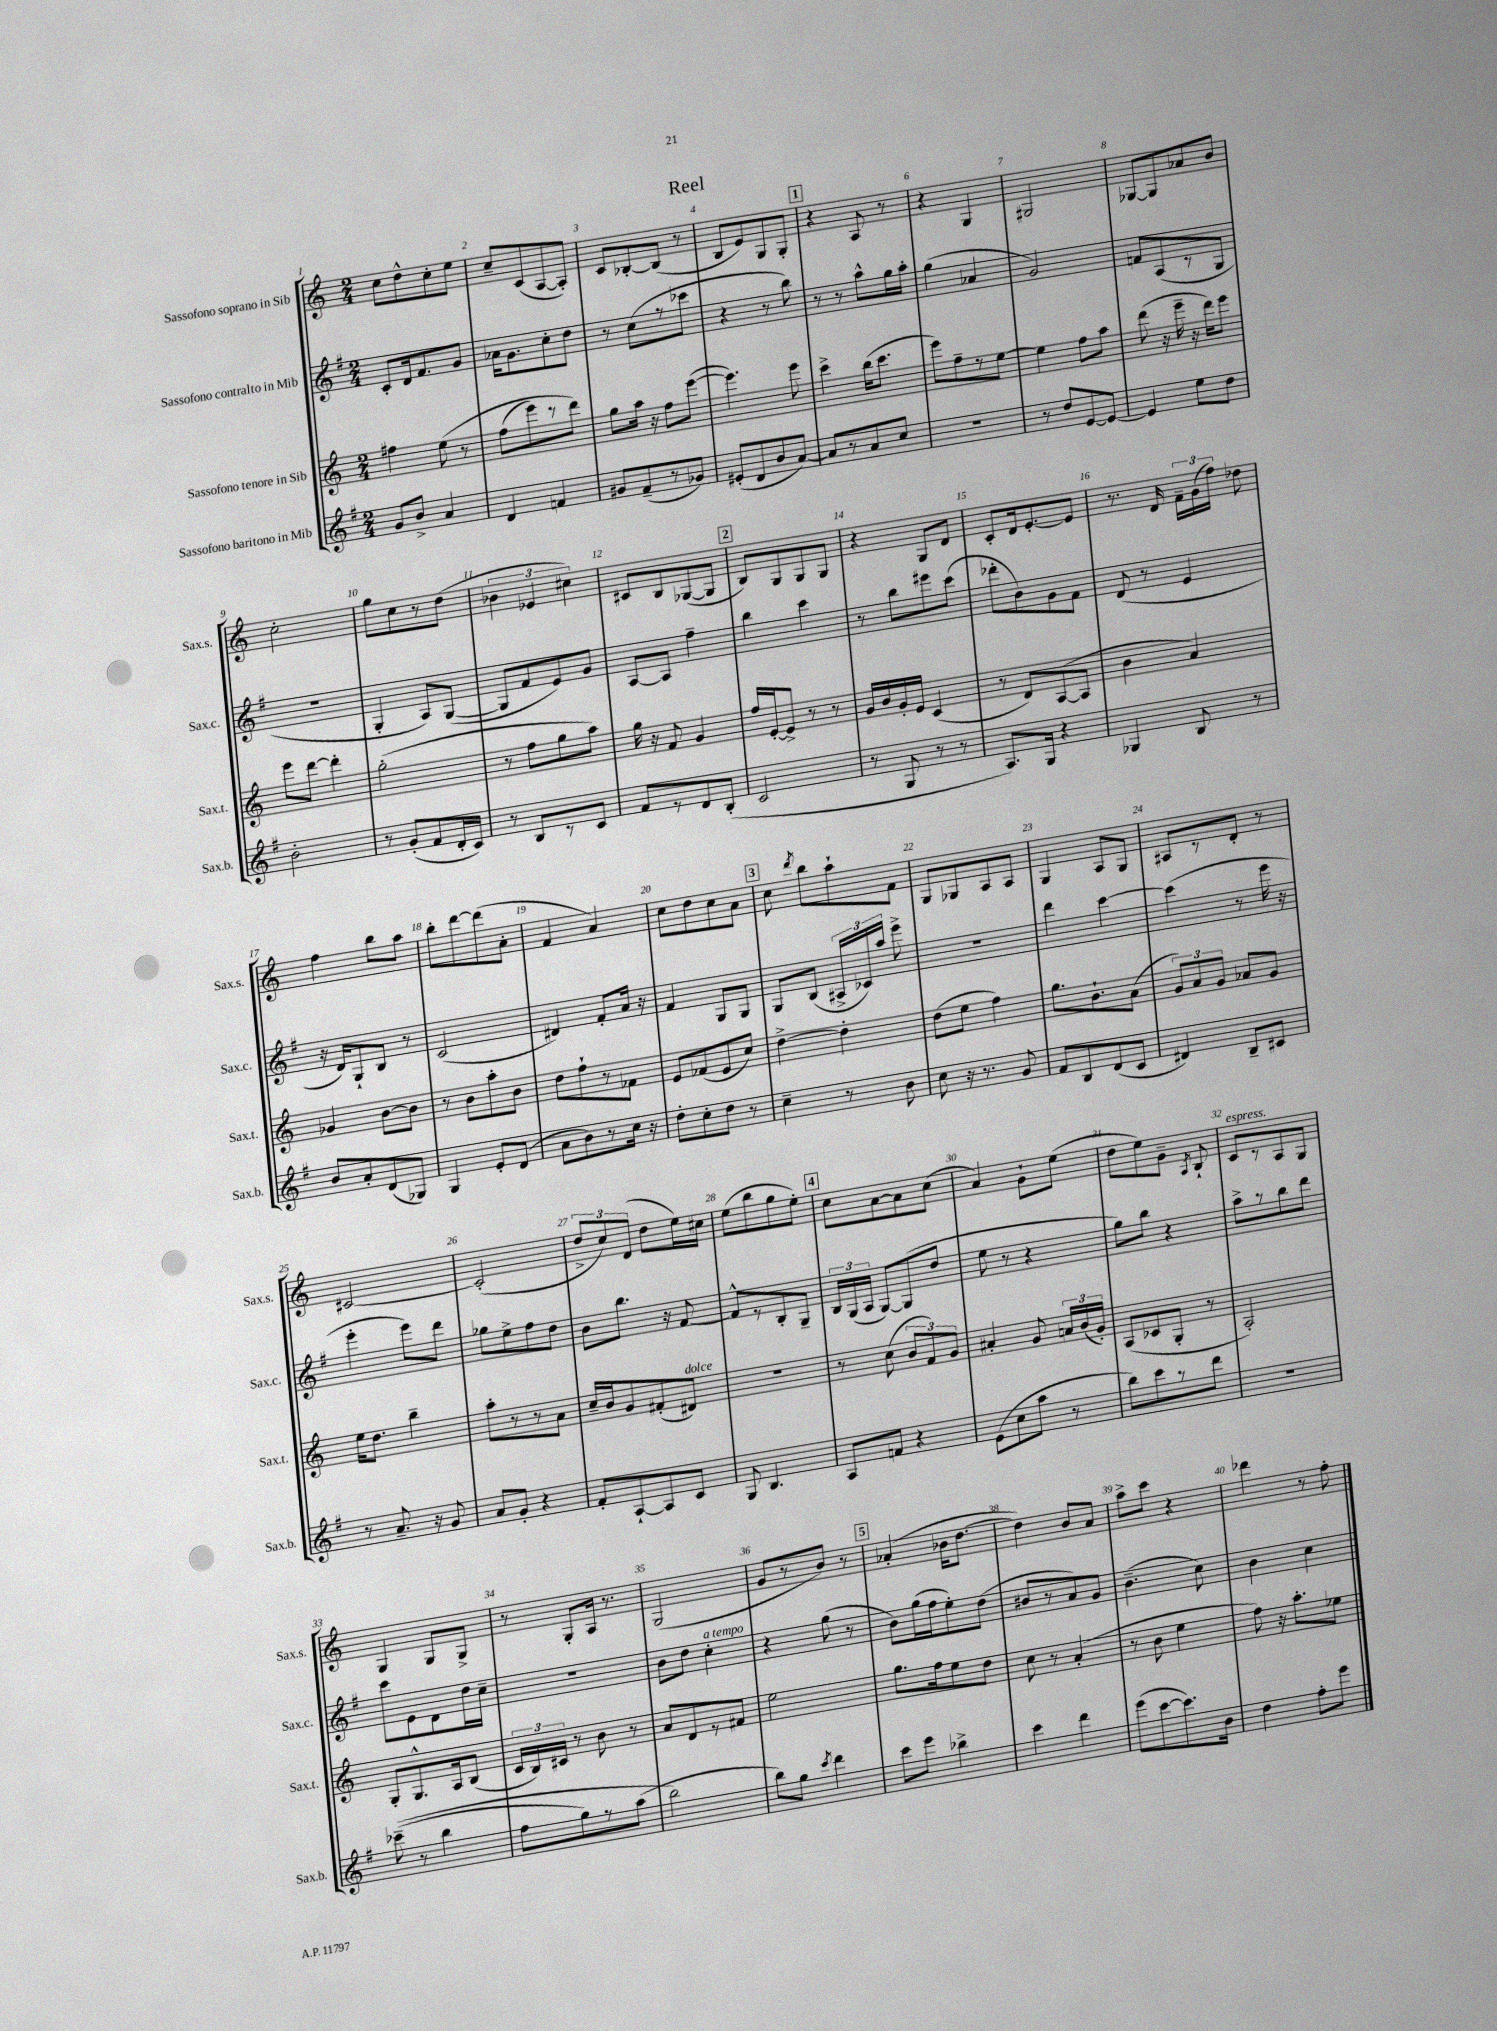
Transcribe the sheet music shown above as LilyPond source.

\header { title = "Reel" }
<<
\new StaffGroup <<
\new Staff = "s0" \with { instrumentName = "Sassofono soprano in Sib" shortInstrumentName = "Sax.s." } {
    \clef treble \key c \major \numericTimeSignature \time 2/4
    \autoBeamOff c''8[ d''8-^ c''8-. e''8] |
    c''8[-- c'8( a8~ a8]-.) |
    c'8[ bes8~-. bes8]( r8 |
    b8[ e'8) g8 g8]-. |
    \mark \markup { \box "1" } r4 a8 r8 |
    r4 g4 |
    gis2 |
    ges8[~ ges8 aes'8 b'8] |
    c''2-. |
    g''8[ c''8 r8 d''8]( |
    \tuplet 3/2 { bes'4 ees'4 cis''4) } |
    cis'8[ b8 ges8~( ges8] |
    \mark \markup { \box "2" } b8[) g8 g8 g8] |
    r4 g8[ d'8] |
    c'8[-. d'16 e'8.~-. e'8] |
    r8. d'16 \tuplet 3/2 { f'16[-- g'16( f''16]) } des''8 |
    f''4 b''8[ a''8] |
    b''8[-. d'''8~ d'''8( a'8]-. |
    f'4 a'4) |
    c''8[ d''8 c''8 a'8] |
    \mark \markup { \box "3" } c''8 \acciaccatura { d'''8 } b''8[ a''8-! f'8] |
    g8[ ges8 a8 a8] |
    g4 a8[ g8] |
    ais8[ r8 d'8]-. r8 |
    cis'2~ |
    cis'2-.( |
    \tuplet 3/2 { d''8[-> c''8) d'8]( } d''8[ e''16) cis''16] |
    e''8[( b''8 g''8 e''8]-.) |
    \mark \markup { \box "4" } c''8[ a'8~ a'8 c''8]( |
    a'4) g'8[-! e''8]( |
    d''8[ e''8) g'8]-- \acciaccatura { a8 } b8-! |
    c'8[^\markup { \italic "espress." } r8 a8 g8] |
    g4 g8[ g8]-> |
    r8 g8[-. a16] r8. |
    g2( |
    g'8[ r8 b'8]) r8 |
    \mark \markup { \box "5" } aes'4-.( bes'16[ d''8.]~ |
    d''4) b'8[ a'8] |
    a''8[-> c'''8] r4 |
    des'''4 r8 f''8-. \bar "|." |
}
\new Staff = "s1" \with { instrumentName = "Sassofono contralto in Mib" shortInstrumentName = "Sax.c." } {
    \clef treble \key g \major \numericTimeSignature \time 2/4
    \autoBeamOff c'8[-. d'16 fis'8. g'8] |
    aes'16[ g'8. c''8-. d''8] |
    r8 c''8[( r8 ces'''8] |
    r4 r8 b''8) |
    \mark \markup { \box "1" } r8 r8 a''8[-^ g''16 a''16]-. |
    g''4( aes'4 |
    g'2) |
    f'8[ a8( r8 g8] |
    r2 |
    g4-. a8[) g8]~( |
    g8[ fis'8 e'8) g'8] |
    a8[~ a8] fis''4-- |
    \mark \markup { \box "2" } b''4 c'''4 |
    r8 b''8[ eis'''8 c'''8]( |
    des'''8[-. b'8) g'8 fis'8] |
    d'8( r8 e'4 |
    r16 d'16[) g8-! b8] r8 |
    c'2( |
    dis'4) fis'8[-. a'16] r16 |
    fis'4 g8[ g8] |
    \mark \markup { \box "3" } g8[ b8]( \tuplet 3/2 { ais16[-> ces'16) a''16] } e'''8-> |
    r2 |
    d'''4 c'''4~ |
    c'''4( r8 e'''16 r16 |
    e'''4-. e'''8[) d'''8] |
    ges''8[ e''8-> fis''8 d''8] |
    b'8[ b''8.] r16 fis'8~ |
    fis'8[-^ r8 b8-. g8]-- |
    \mark \markup { \box "4" } \tuplet 3/2 { b16[ g16( a16] } g8[~) g8( d''8] |
    e''8 r8 r4 |
    g''8[) b''8] r4 |
    a''8[-> r8 b''8 d'''8] |
    c'''8[ e'8 d'8 d''16 c''16]-- |
    r2 |
    b'8[ d''8] c''4-.^\markup { \italic "a tempo" } |
    r4 g''8( r8 |
    \mark \markup { \box "5" } b'8[) g''16( fis''16 e''8-.) d''8]( |
    bis'8[ r8 a'8) g'8] |
    b'4.--( c''8) |
    b'4 c''4 \bar "|." |
}
\new Staff = "s2" \with { instrumentName = "Sassofono tenore in Sib" shortInstrumentName = "Sax.t." } {
    \clef treble \key c \major \numericTimeSignature \time 2/4
    \autoBeamOff fis''4 e''8\( r8 |
    f''8[( e'''8) r8 d'''8]\) |
    g''8[ a''16] r16 f''8[ e'''8]~( |
    e'''4.) e'''8 |
    \mark \markup { \box "1" } c'''4-> b''16[( c'''8.] |
    e'''8[) f''8-- r8 e''8]~ |
    e''4 f''8[ a''8] |
    d'''8( r16 e'''16-- r16 d'''16[) e'''8] |
    e'''8[ d'''8]~ d'''4-. |
    g''2-.( |
    r8 f''8[ g''8 a''8]) |
    g''16 r16 f'8 g'4 |
    \mark \markup { \box "2" } f''16[ e'16~-. e'8]-> r8 r8 |
    g'16[ b'16 g'16-. e'16] c'4( |
    r8 d'8[) a8~( a8] |
    b'4 a'4) |
    ges'4 b'8[~ b'8] |
    r8 b'8[ a''8-. b'8] |
    d''8[ f''8-! r8 fes'8] |
    e'8[ fes'8( e'8 c''8]) |
    \mark \markup { \box "3" } d''4~-> d''4-. |
    d''8[( e''8] f''4) |
    g''8.[ b'8.-! a'8]( |
    \tuplet 3/2 { g'8[) a'8 g'8] } aes'8[ g'8] |
    e''16[ d''8.] b''4-- |
    a''8[-. r8 r8 a'8] |
    c''16[-- b'16 g'8 fis'8-.( dis'8]^\markup { \italic "dolce" }) |
    r2 |
    \mark \markup { \box "4" } r8 c''8( \tuplet 3/2 { b'8[ f'8) g'8] } |
    ais'4-. g'8 \tuplet 3/2 { a'16[ b'16( g'16]-.) } |
    a8[( ces'8 g8]-. r8 |
    a2-.) |
    g8[-. g8.-^ a16 b8]( |
    \tuplet 3/2 { c'16[ b16) cis'16] } r8 b'8 r8 |
    a'8[ d'8 r8 fis'8] |
    e''2 |
    \mark \markup { \box "5" } g''8.[ f''16 e''8 d''8] |
    c''8 r8 a'4-.( |
    r8 b'8 e''4 |
    f''8) r16 a''8.[-. ees''8] \bar "|." |
}
\new Staff = "s3" \with { instrumentName = "Sassofono baritono in Mib" shortInstrumentName = "Sax.b." } {
    \clef treble \key g \major \numericTimeSignature \time 2/4
    \autoBeamOff g'8[ b'8]-> a'4 |
    d'4 f'4 |
    gis'8[ fis'8--( r8 ges'8]) |
    eis'8[-.( d'8 b'8 a'8]~) |
    \mark \markup { \box "1" } a'8[ r8 a'8 c''8] |
    R2 |
    r8 d''8[ e'8~ e'8]~ |
    e'4 e''8[ d''8] |
    b'2-. |
    r8 g'8[-.( fis'8 d'16-. c'16]) |
    r8 b8[ r8 c'8] |
    fis'8[ r8 d'8 b8]-.( |
    \mark \markup { \box "2" } c'2 |
    r8 g8 r8 r8 |
    a8.[) g16] r4 |
    ges4 b8 r8 |
    b'8[ a'8-. d'8( ges8]) |
    g4 e'8[-. d'8]( |
    a'8[ b'8) r8 c''16] r16 |
    d''8[-. c''8-. d''8] r8 |
    \mark \markup { \box "3" } c''4-- r8 b'8 |
    c''8 r16 r8. g'8 |
    fis'8[ b8 d'8( c'8] |
    dis'4) b8[-- cis'8] |
    r8 a'8.-- r16 g'8 |
    a'8[ g'8]-. r4 |
    fis'8[-. a8~-! a8 c'8] |
    g8 b4. |
    \mark \markup { \box "4" } a8[ f'8] r4 |
    e'8[( c''8 a''8] r8 |
    b''8[) c'''8 r8 d'''8] |
    r2 |
    ces'''8--(\( r8 b''4 |
    fis''8[ g''8) r8 a''8]( |
    b''2\) |
    b''8[) g''8] \acciaccatura { c'''8 } d'''4 |
    \mark \markup { \box "5" } c'''8[ e'''8] bes''4-> |
    c'''4 d'''4 |
    e'''8[( c'''8~ c'''8.) b'16] |
    d''4 fis''8[-. e'''8] \bar "|." |
}
>>
>>
\layout { \context { \Score \override BarNumber.break-visibility = ##(#f #t #t) barNumberVisibility = #all-bar-numbers-visible } }
